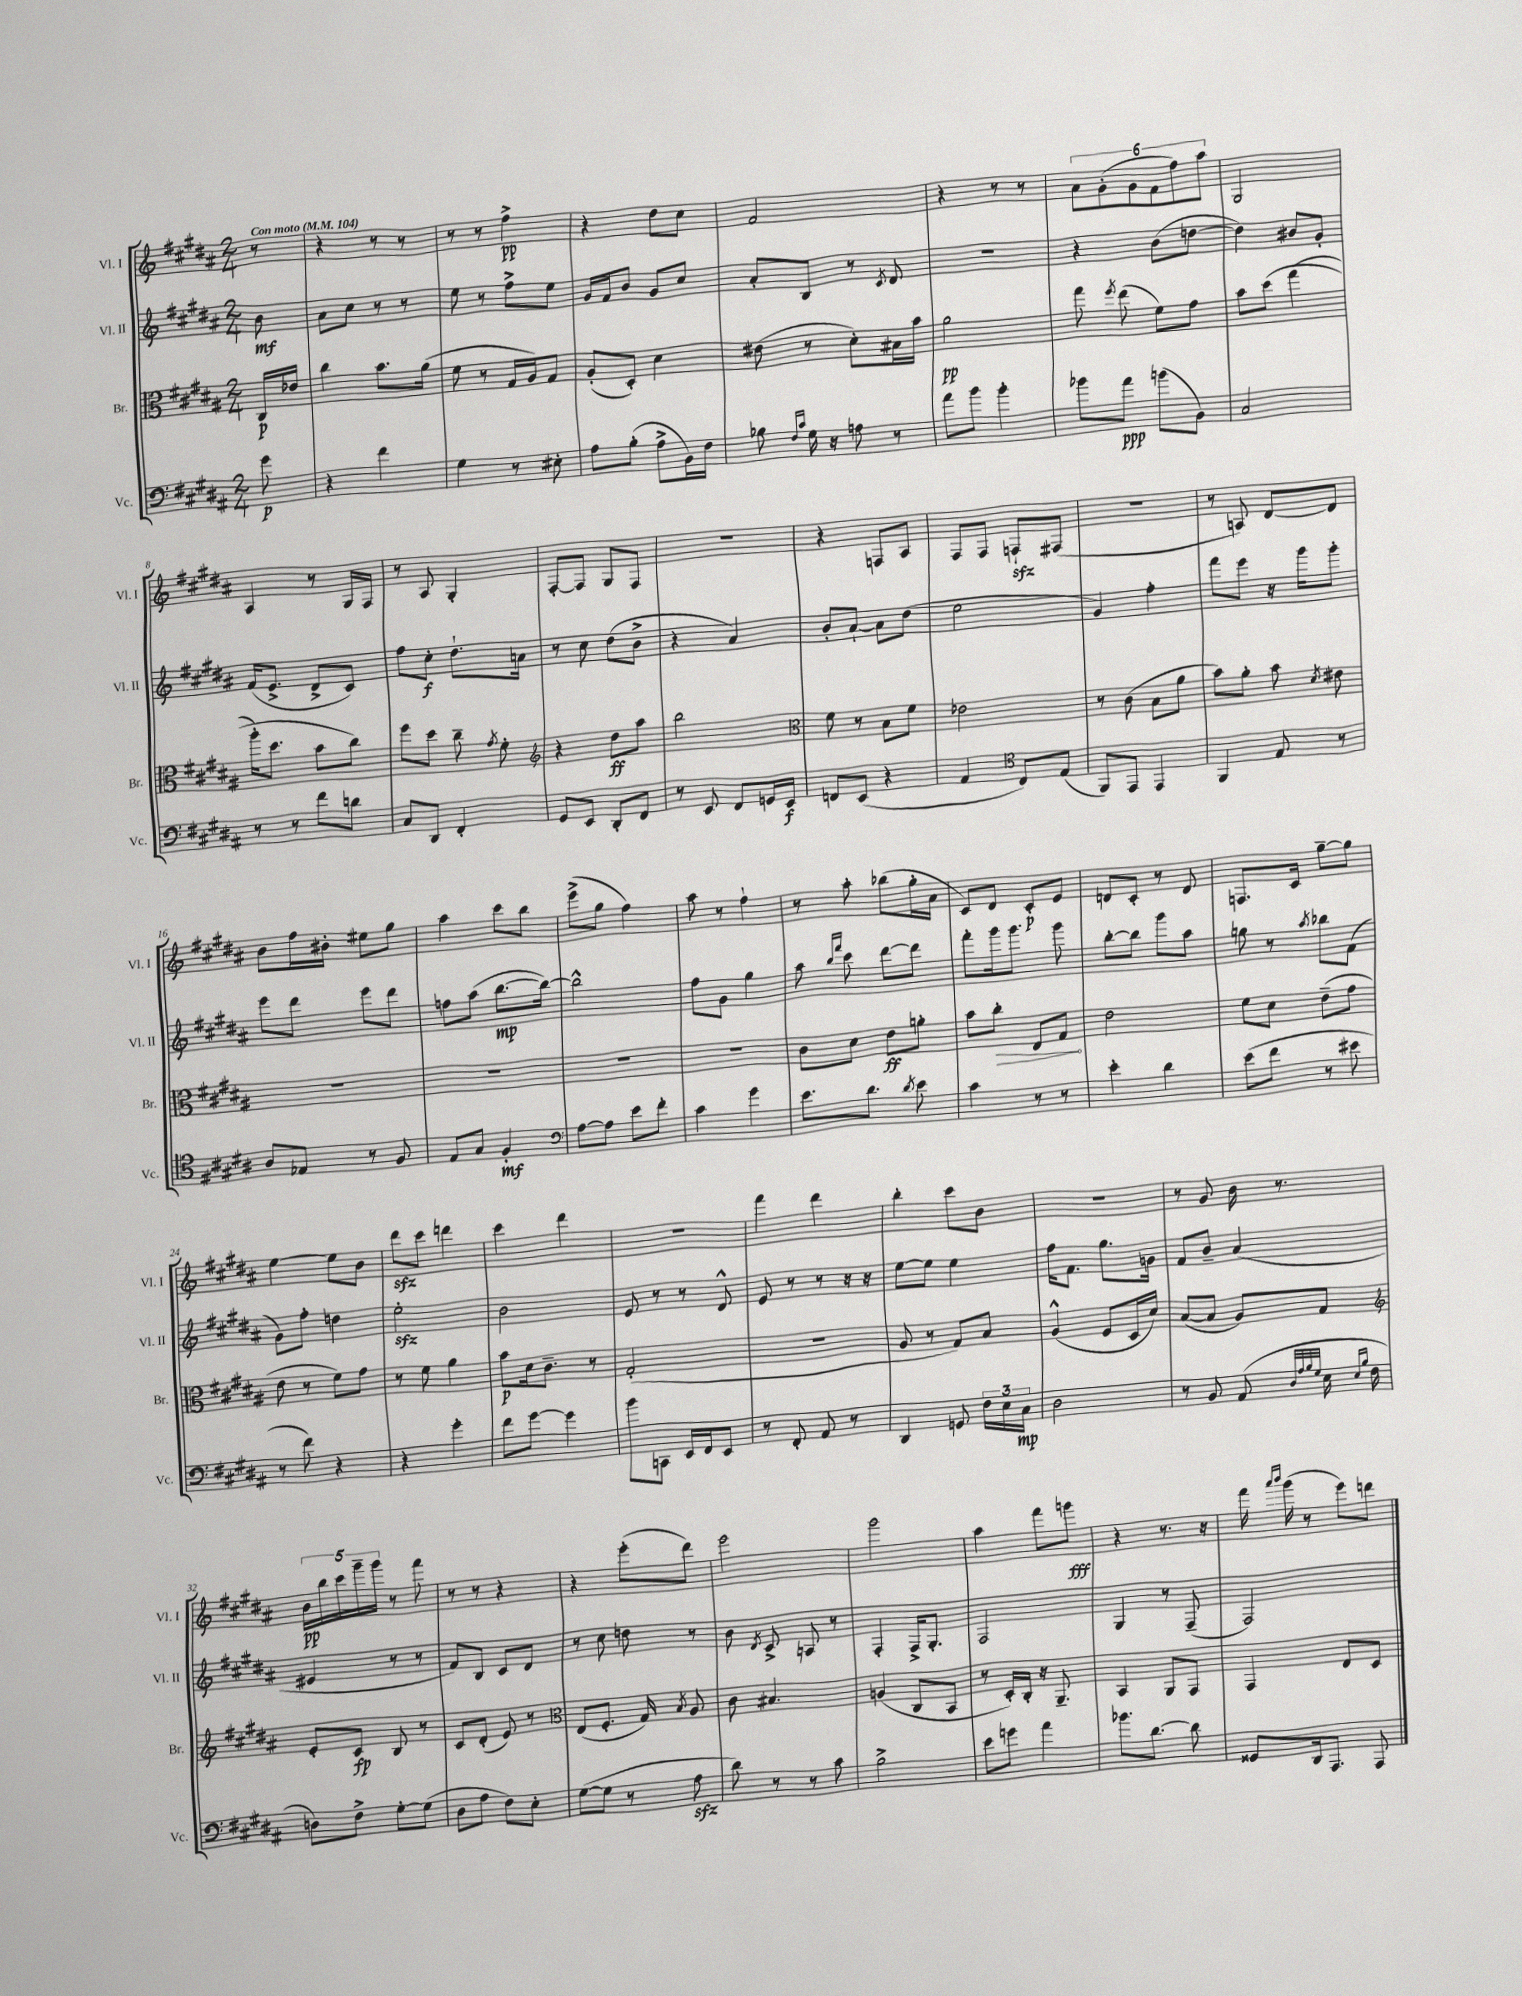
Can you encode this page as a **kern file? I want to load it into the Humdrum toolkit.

**kern	**dynam	**kern	**dynam	**kern	**dynam	**kern	**dynam
*part4	*part4	*part3	*part3	*part2	*part2	*part1	*part1
*staff4	*staff4	*staff3	*staff3	*staff2	*staff2	*staff1	*staff1
*I"Vc.	*	*I"Br.	*	*I"Vl. II	*	*I"Vl. I	*
*I'Vc.	*	*I'Br.	*	*I'Vl. II	*	*I'Vl. I	*
*clefF4	*	*clefC3	*	*clefG2	*	*clefG2	*
*k[f#c#g#d#a#]	*	*k[f#c#g#d#a#]	*	*k[f#c#g#d#a#]	*	*k[f#c#g#d#a#]	*
*M2/4	*	*M2/4	*	*M2/4	*	*M2/4	*
*MM104	*	*MM104	*	*MM104	*	*MM104	*
=	=	=	=	=	=	=	=
!	!	!	!	!	!	!LO:TX:a:B:t=Con moto	!
8g#\	p	16C#/LL	p	8b\	mf	8r	.
.	.	16e-X/JJ	.	.	.	.	.
=1	=1	=1	=1	=1	=1	=1	=1
4r	.	4cc#\	.	8a#\L	.	4r	.
.	.	.	.	8cc#\J	.	.	.
4f#\	.	8.b\L	.	8r	.	8r	.
.	.	.	.	8r	.	8r	.
.	.	(16a#\Jk	.	.	.	.	.
=2	=2	=2	=2	=2	=2	=2	=2
4G#\	.	8f#\	.	8ee\	.	8r	.
.	.	8r	.	8r	.	8r	.
8r	.	16G#/LL	.	8ff#^\L	.	4ff#^\	pp
.	.	16A#/J)	.	.	.	.	.
8E#X'\	.	8G#/J	.	8ee\J	.	.	.
=3	=3	=3	=3	=3	=3	=3	=3
8A#\L	.	(8A#'/L	.	16g#/LL	.	4r	.
.	.	.	.	16f#/J	.	.	.
(8B'\J	.	8D#'/J)	.	8b/J	.	.	.
8A#^\L	.	4d#\	.	8g#/L	.	8dd#\L	.
16BB\L)	.	.	.	8cc#/J	.	8cc#\J	.
16F#\JJ	.	.	.	.	.	.	.
=4	=4	=4	=4	=4	=4	=4	=4
8B-X\	.	(8e#X\	.	8a#'/L	.	2f#/	.
16qqF#/LL	.	.	.	.	.	.	.
16qqc#/JJ	.	.	.	.	.	.	.
16G#\	.	8r	.	8B/J	.	.	.
16r	.	.	.	.	.	.	.
8An\	.	8d#'\L)	.	8r	.	.	.
.	.	.	.	8qc#/	.	.	.
8r	.	16B#X\L	.	8d#/	.	.	.
.	.	16b\JJ	.	.	.	.	.
=5	=5	=5	=5	=5	=5	=5	=5
8a#\L	.	2a#\	pp	2r	.	4r	.
8b\J	.	.	.	.	.	.	.
4b'\	.	.	.	.	.	8r	.
.	.	.	.	.	.	8r	.
=6	=6	=6	=6	=6	=6	=6	=6
8b-X\L	.	8gg#\	.	4r	.	12a#\L	.
.	.	.	.	.	.	(12g#'\	.
.	.	8qff#/	.	.	.	.	.
8a#\J	ppp	(8ee\	.	.	.	.	.
.	.	.	.	.	.	12g#\	.
(8bn\L	.	8f#\L)	.	(8b\L	.	12f#\	.
.	.	.	.	.	.	12ff#\)	.
8BB\J)	.	8g#\J	.	[8ddn\J	.	.	.
.	.	.	.	.	.	12aa#\J	.
=7	=7	=7	=7	=7	=7	=7	=7
2C#/	.	8b\L	.	4dd\])	.	2G#/	.
.	.	(8dd#\J	.	.	.	.	.
.	.	(4gg#\	.	8b#X/L	.	.	.
.	.	.	.	8g#'/J	.	.	.
!!LO:LB:g=z
=8	=8	=8	=8	=8	=8	=8	=8
8r	.	16aa#'\KL)	.	(16f#/KL	.	4A#/	.
.	.	8.dd#\J	.	8.e^/J	.	.	.
8r	.	.	.	.	.	.	.
8f#\L	.	8b\L	.	8d#^/L	.	8r	.
8dn\J	.	8cc#\J)	.	8c#/J)	.	16G#/LL	.
.	.	.	.	.	.	16F#/JJ	.
=9	=9	=9	=9	=9	=9	=9	=9
8C#/L	.	8ff#\L	.	8ff#\L	.	8r	.
8DD#/J	.	8dd#\J	.	8cc#'\J	f	8A#/	.
4FF#'/	.	8cc#~\	.	8.dd#`\L	.	4G#'/	.
.	.	8qg#/	.	.	.	.	.
.	.	8f#'\	.	.	.	.	.
.	.	.	.	16an\Jk	.	.	.
=10	=10	=10	=10	=10	=10	=10	=10
*	*	*clefG2	*	*	*	*	*
8GG#/L	.	4r	.	8r	.	[8F#'/L	.
8EE/J	.	.	.	8cc#\	.	8F#/J]	.
8DD#'/L	.	8dd#\L	ff	(8dd#\L	.	8G#/L	.
8FF#/J	.	8aa#\J	.	8b^\J	.	8F#/J	.
=11	=11	=11	=11	=11	=11	=11	=11
8r	.	2bb\	.	4r	.	2r	.
8EE/	.	.	.	.	.	.	.
8FF#/L	.	.	.	4a#/)	.	.	.
16GGn/L	.	.	.	.	.	.	.
16EE/JJ	f	.	.	.	.	.	.
=12	=12	=12	=12	=12	=12	=12	=12
*	*	*clefC3	*	*	*	*	*
8FFn/L	.	8f#\	.	8b'/L	.	4r	.
(8EE/J	.	8r	.	[8a#`/J	.	.	.
4r	.	8B\L	.	8a#\L]	.	8Fn/L	.
.	.	8f#\J	.	(8dd#\J	.	8A#/J	.
=13	=13	=13	=13	=13	=13	=13	=13
4AA#/	.	2e-X\	.	2ee\	.	8F#/L	.
.	.	.	.	.	.	8F#/J	.
*clefC4	*	*	*	*	*	*	*
8C#/L)	.	.	.	.	.	8Fnzz`/L	.
(8E/J	.	.	.	.	.	(8F#X/J	.
=14	=14	=14	=14	=14	=14	=14	=14
8FF#/L)	.	8r	.	4g#/)	.	2r	.
8EE/J	.	(8c#\	.	.	.	.	.
4EE/	.	8B\L	.	4ff#'\	.	.	.
.	.	8a#\J	.	.	.	.	.
=15	=15	=15	=15	=15	=15	=15	=15
4FF#/	.	8b\L)	.	8fff#\L	.	8r	.
.	.	8a#'\J	.	8eee\J	.	8An/)	.
8E/	.	8b\	.	16r	.	[8d#/L	.
.	.	.	.	16ggg#\KL	.	.	.
.	.	8qd#/	.	.	.	.	.
8r	.	8e#X\	.	8ggg#'\J	.	8d#/J]	.
!!LO:LB:g=z
=16	=16	=16	=16	=16	=16	=16	=16
8A#/L	.	2r	.	8eee\L	.	8b\L	.
8E-X/J	.	.	.	8ddd#\J	.	16ff#\L	.
.	.	.	.	.	.	16b#X'\JJ	.
8r	.	.	.	8eee\L	.	8ee#X\L	.
8F#/	.	.	.	8ddd#\J	.	8gg#\J	.
=17	=17	=17	=17	=17	=17	=17	=17
8E/L	.	2r	.	8ffn\L	.	4aa#\	.
8G#/J	.	.	.	(8aa#\J	.	.	.
4F#'/	mf	.	.	[8.bb\L	mp	8ccc#\L	.
.	.	.	.	.	.	8bb\J	.
.	.	.	.	16bb\Jk_)	.	.	.
=18	=18	=18	=18	=18	=18	=18	=18
*clefF4	*	*	*	*	*	*	*
[8A#\L	.	2r	.	2bb^^\]	.	(8eee^\L	.
8A#\J]	.	.	.	.	.	8gg#\J	.
8e\L	.	.	.	.	.	4ff#\)	.
8f#'\J	.	.	.	.	.	.	.
=19	=19	=19	=19	=19	=19	=19	=19
4c#\	.	2r	.	8ff#\L	.	8aa#\	.
.	.	.	.	8g#\J	.	8r	.
4g#\	.	.	.	4gg#\	.	4ff#`\	.
=20	=20	=20	=20	=20	=20	=20	=20
8.e\L	.	8c#\L	.	8aa#\	.	8r	.
.	.	.	.	16qqbb/LL	.	.	.
.	.	.	.	16qqfff#/JJ	.	.	.
.	.	8d#\J	.	8ccc#\	.	8aa#'\	.
8.d#\J	.	.	.	.	.	.	.
.	.	8e\L	ff	[8ddd#\L	.	(8bb-X\L	.
8qd#/	.	.	.	.	.	.	.
8e\	.	8an'\J	.	8ddd#\J]	.	16gg#'\L	.
.	.	.	.	.	.	16a#\JJ	.
=21	=21	=21	=21	=21	=21	=21	=21
4c#\	.	8b\L	.	8fff#'\L	.	8c#/L)	.
!	!	!	!LO:HP:b	!	!	!	!
.	.	8cc#'\J	>	16ggg#\k	.	8d#/J	.
.	.	.	.	8.ggg#\J	.	.	.
8r	.	8E/L	.	.	.	8c#'/L	p
8r	.	8G#/J	.	8ggg#\	.	8e/J	.
.	.	.	]	.	.	.	.
=22	=22	=22	=22	=22	=22	=22	=22
4e'\	.	2e\	.	[8bb'\L	.	8dn/L	.
.	.	.	.	8bb\J]	.	8c#'/J	.
4d#\	.	.	.	8ggg#\L	.	8r	.
.	.	.	.	8aa#\J	.	8d/	.
=23	=23	=23	=23	=23	=23	=23	=23
(8e\L	.	8f#\L	.	8ggn\	.	8.Fn/L	.
8f#\J	.	8d#\J	.	8r	.	.	.
.	.	.	.	.	.	16c#/Jk	.
.	.	.	.	8qaa#/	.	.	.
8r	.	(8e~\L	.	8bb-X\L	.	[8gg#~\L	.
8e#X\	.	8g#\J	.	(8f#\J	.	8gg#\J]	.
!!LO:LB:g=z
=24	=24	=24	=24	=24	=24	=24	=24
8r	.	8e\	.	8g#\L)	.	[4ee\	.
8f#\)	.	8r	.	8ff#'\J	.	.	.
4r	.	8f#\L)	.	4ddn\	.	8ee\L]	.
.	.	8g#\J	.	.	.	8b\J	.
=25	=25	=25	=25	=25	=25	=25	=25
4r	.	8r	.	2eezz'\	.	8ddd#zz\L	.
.	.	8f#\	.	.	.	8ccc#\J	.
4g#'\	.	4a#\	.	.	.	4dddn\	.
=26	=26	=26	=26	=26	=26	=26	=26
8f#\L	.	8b\L	p	2b\	.	4ccc#\	.
[8g#\J	.	16d#\k	.	.	.	.	.
.	.	8.c#~\J	.	.	.	.	.
4g#\]	.	.	.	.	.	4ddd#\	.
.	.	8r	.	.	.	.	.
=27	=27	=27	=27	=27	=27	=27	=27
8b\L	.	(2G#'/	.	8e/	.	2r	.
8CCn\J	.	.	.	8r	.	.	.
16EE/LL	.	.	.	8r	.	.	.
16FF#/J	.	.	.	.	.	.	.
8EE/J	.	.	.	8d#^^/	.	.	.
=28	=28	=28	=28	=28	=28	=28	=28
8r	.	2r	.	8e/	.	4fff#\	.
8FF#'/	.	.	.	8r	.	.	.
8AA#/	.	.	.	8r	.	4ddd#\	.
8r	.	.	.	16r	.	.	.
.	.	.	.	16r	.	.	.
=29	=29	=29	=29	=29	=29	=29	=29
4DD#/	.	8A#/	.	[8ee\L	.	4bb'\	.
.	.	8r	.	8ee\J]	.	.	.
8GGn/	.	8G#/L)	.	4ee\	.	8ccc#\L	.
24F#\LL	.	8B/J	.	.	.	8b\J	.
24E\	.	.	.	.	.	.	.
24C#\JJ	mp	.	.	.	.	.	.
=30	=30	=30	=30	=30	=30	=30	=30
2D#\	.	(4A#^^/	.	16ff#\KL	.	2r	.
.	.	.	.	8.f#\J	.	.	.
.	.	8F#/L	.	8.gg#\L	.	.	.
.	.	16D#/L	.	.	.	.	.
.	.	16d#/JJ)	.	16gn\Jk	.	.	.
=31	=31	=31	=31	=31	=31	=31	=31
8r	.	([8B/L	.	8f#/L	.	8r	.
8BB/	.	8B/J]	.	8b~/J	.	8g#/	.
(8AA#/	.	8A#/L)	.	(4a#/	.	16b\	.
.	.	.	.	.	.	8.r	.
32qqD#/LLL	.	.	.	.	.	.	.
32qqA#/	.	.	.	.	.	.	.
32qqB/	.	.	.	.	.	.	.
32qqG#/JJJ	.	.	.	.	.	.	.
16E\	.	8G#/J	.	.	.	.	.
16qqE/LL	.	.	.	.	.	.	.
16qqB/JJ	.	.	.	.	.	.	.
16F#\	.	.	.	.	.	.	.
!!LO:LB:g=z
=32	=32	=32	=32	=32	=32	=32	=32
*	*	*clefG2	*	*	*	*	*
8Dn\L)	.	8e'/L	.	4e#X/	.	20b\LL	pp
.	.	.	.	.	.	20bb\	.
.	.	.	.	.	.	20ccc#\	.
8F#^\J	.	8c#/J	fp	.	.	.	.
.	.	.	.	.	.	20ggg#~\	.
.	.	.	.	.	.	20ggg#\JJ	.
[8G#'\L	.	8B/	.	8r	.	8r	.
(8G#\J]	.	8r	.	8r	.	8fff#\	.
=33	=33	=33	=33	=33	=33	=33	=33
8D#\L	.	8c#/L	.	8f#/L)	.	8r	.
8A#\J	.	(8d#'/J	.	8B/J	.	8r	.
8F#\L)	.	8e/)	.	8c#/L	.	4r	.
8E'\J	.	8r	.	8d#/J	.	.	.
=34	=34	=34	=34	=34	=34	=34	=34
*	*	*clefC3	*	*	*	*	*
([8G#\L	.	(8E/L	.	8r	.	4r	.
8G#\J]	.	8.F#'/J	.	8cc#\	.	.	.
8r	.	.	.	8ddn\	.	(8eee'\L	.
.	.	16G#/)	.	.	.	.	.
.	.	8qB/	.	.	.	.	.
8A#zz\	.	8A#/	.	8r	.	8ddd#\J)	.
=35	=35	=35	=35	=35	=35	=35	=35
8d#\)	.	8c#\	.	8b\	.	2eee\	.
.	.	.	.	8qd#/	.	.	.
8r	.	4.B#X/	.	8c#^/	.	.	.
8r	.	.	.	8An/	.	.	.
8c#\	.	.	.	8r	.	.	.
=36	=36	=36	=36	=36	=36	=36	=36
2B^\	.	(4An/	.	4F#'/	.	2ggg#\	.
.	.	8C#/L	.	16F#^/KL	.	.	.
.	.	.	.	8.G#'/J	.	.	.
.	.	8BB/J	.	.	.	.	.
=37	=37	=37	=37	=37	=37	=37	=37
8e\L	.	8r	.	2F#/	.	4aa#\	.
8gn\J	.	16D#'/LL)	.	.	.	.	.
.	.	16C#'/JJ	.	.	.	.	.
4a#\	.	16r	.	.	.	8fff#\L	.
.	.	8.AA#~/	.	.	.	.	.
.	.	.	.	.	.	8gggn\J	fff
=38	=38	=38	=38	=38	=38	=38	=38
8.b-X\L	.	4BB/	.	4G#/	.	4r	.
[8.d#\J	.	.	.	.	.	.	.
.	.	8AA#/L	.	8r	.	8.r	.
8d#\]	.	8GG#/J	.	(8F#~/	.	.	.
.	.	.	.	.	.	16r	.
=39	=39	=39	=39	=39	=39	=39	=39
8GG##X/L	.	4GG#/	.	2F#/)	.	16fff#\	.
.	.	.	.	.	.	16qqaaa#/LL	.
.	.	.	.	.	.	16qqbbb/JJ	.
.	.	.	.	.	.	(16ggg#\	.
16DD#/k	.	.	.	.	.	8r	.
8.AAA#/J	.	.	.	.	.	.	.
.	.	8E/L	.	.	.	8eee\L)	.
8AAA#/	.	8D#/J	.	.	.	8dddn\J	.
==	==	==	==	==	==	==	==
*-	*-	*-	*-	*-	*-	*-	*-
